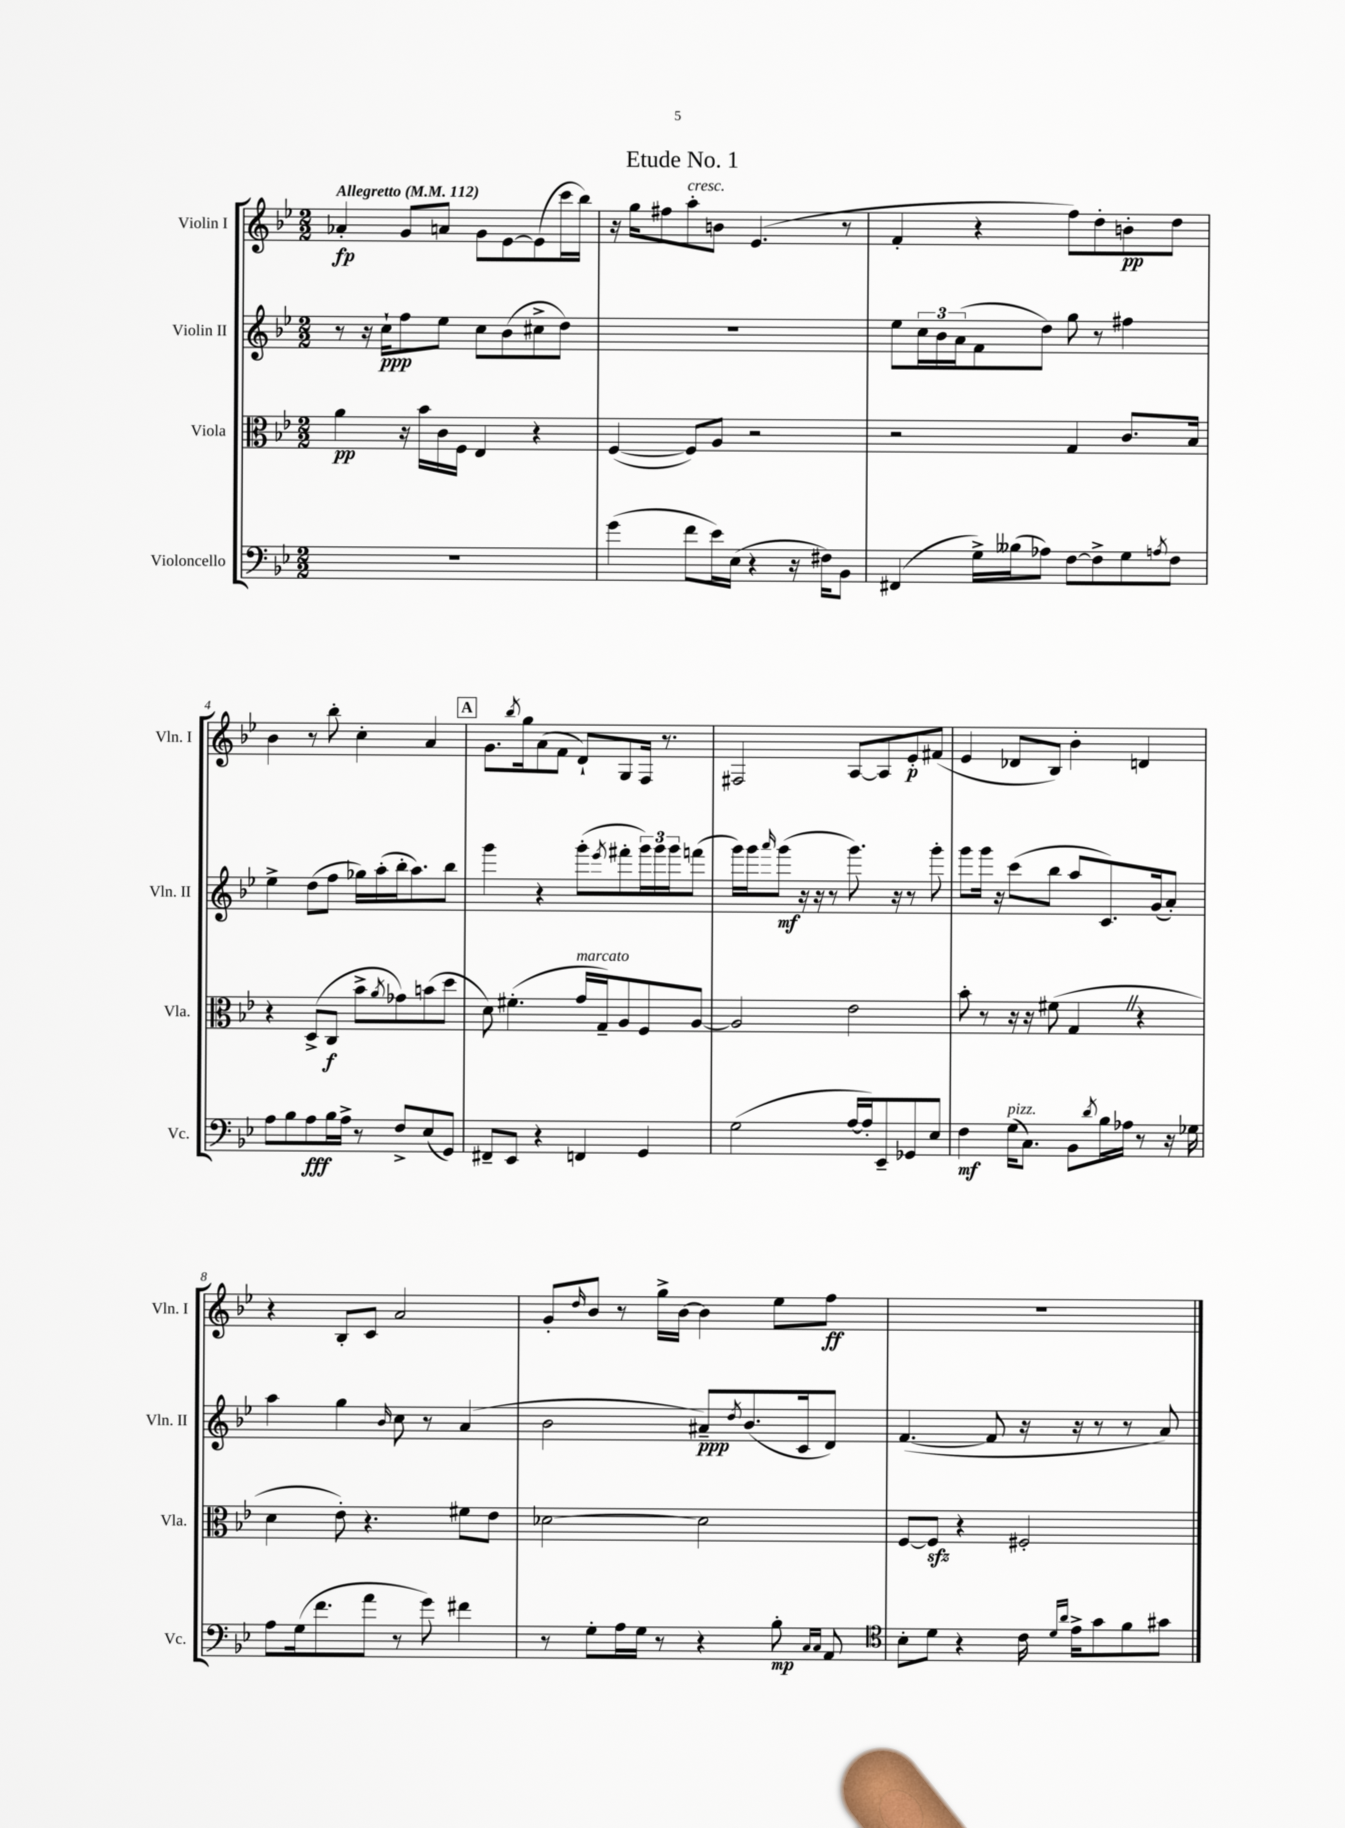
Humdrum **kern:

**kern	**kern	**kern	**kern
*staff4	*staff3	*staff2	*staff1
*clefF4	*clefC3	*clefG2	*clefG2
*k[b-e-]	*k[b-e-]	*k[b-e-]	*k[b-e-]
*M2/2	*M2/2	*M2/2	*M2/2
*MM112	*MM112	*MM112	*MM112
1r	4a	8r	4a-'
.	.	16r	.
.	.	16cc`	.
.	16r	8ff	8g
.	16b-	.	.
.	16c	8ee-	8a
.	16F	.	.
.	4E-	8cc	8g
.	.	(8b-	[8e-
.	4r	8cc#^	(8e-]
.	.	8dd)	16ccc
.	.	.	16bb-)
=	=	=	=
(4g	([4F	1r	16r
.	.	.	16gg
.	.	.	8ff#
8f	8F])	.	8aa'
16e-)	8A	.	8b
(16E-	.	.	.
4r	2r	.	(4.e-
16r	.	.	.
16F#)	.	.	.
8BB-	.	.	8r
=	=	=	=
(4FF#	2r	8ee-	4f'
.	.	24cc	.
.	.	24b-	.
.	.	(24a	.
16G^)	.	8f	4r
(16B--	.	.	.
8A-)	.	8dd)	.
[8F	4G	8gg	8ff)
8F^]	.	8r	8dd'
8G	8.c	4ff#	8b'
8qA	.	.	.
8F	.	.	8dd
.	16B-	.	.
=	=	=	=
8A	4r	4ee-^	4b-
8B-	.	.	.
8A	(8D^	(8dd	8r
16B-	8C	8ff	8bb-'
16A^	.	.	.
8r	8b-^	16gg-)	4cc'
.	.	(16aa'	.
.	8qa	.	.
8F^	8g-)	16bb-'	.
.	.	8.aa)	.
(8E-	(8b	.	4a
8GG)	8dd	8bb-	.
=	=	=	=
8FF#~	8d)	4ggg	8.g
8EE-	(4.f#'	.	.
.	.	.	8qbb-
.	.	.	16gg
4r	.	4r	(8a
.	.	.	8f
4FF	16g	(8ggg'	8d`)
.	16G~)	.	.
.	.	8qeee-	.
.	8A	8fff#'	8G
4GG	8F	24ggg)	16F
.	.	24ggg	.
.	.	.	8.r
.	.	24ggg	.
.	[8A	(8fff	.
=	=	=	=
(2G	2A]	16ggg)	2F#
.	.	16ggg	.
.	.	16qqaaa	.
.	.	(8ggg	.
.	.	16r	.
.	.	16r	.
.	.	8r	.
[16A	2e-	8.ggg)	[8A
16A'])	.	.	.
8EE-~	.	.	8A]
.	.	16r	.
8GG-	.	8r	8e-'
8E-	.	8ggg'	(8f#
=	=	=	=
4F	8b-'	8ggg	4e-
.	8r	16ggg	.
.	.	16r	.
(16G	16r	(8ccc	8d-
8.C)	16r	.	.
.	(8f#	8bb-	8B-)
8BB-	4G	8aa	4b-'
8qd	.	.	.
16B-	.	8.c)	.
16A-	.	.	.
8r	4r	.	4d
.	.	(16g	.
16r	.	8a')	.
16G-	.	.	.
=	=	=	=
8A	4d	4aa	4r
(16G	.	.	.
8.f	.	.	.
.	8e-')	4gg	8B-'
8a	4.r	.	8c
.	.	16qqb-	.
8r	.	8cc	2a
8g)	.	8r	.
4f#	8f#	(4a	.
.	8e-	.	.
=	=	=	=
8r	[2d-	2b-	8g'
.	.	.	16qqdd
8G'	.	.	8b-
16A	.	.	8r
16G	.	.	.
8r	.	.	16gg^
.	.	.	[16b-
4r	2d-]	8a#~)	4b-]
.	.	8qdd	.
.	.	(8.b-	.
8B-'	.	.	8ee-
.	.	16c	.
16qqC	.	.	.
16qqC	.	.	.
8AA	.	8d)	8ff
=	=	=	=
*clefC4	*	*	*
8B-'	[8F	([4.f	1r
8d	8F]	.	.
4r	4r	.	.
.	.	8f]	.
16c	2F#'	16r	.
16qqd	.	.	.
16qqa	.	.	.
16e-^	.	16r	.
8g	.	8r	.
8f	.	8r	.
8g#	.	8a)	.
==	==	==	==
*-	*-	*-	*-
